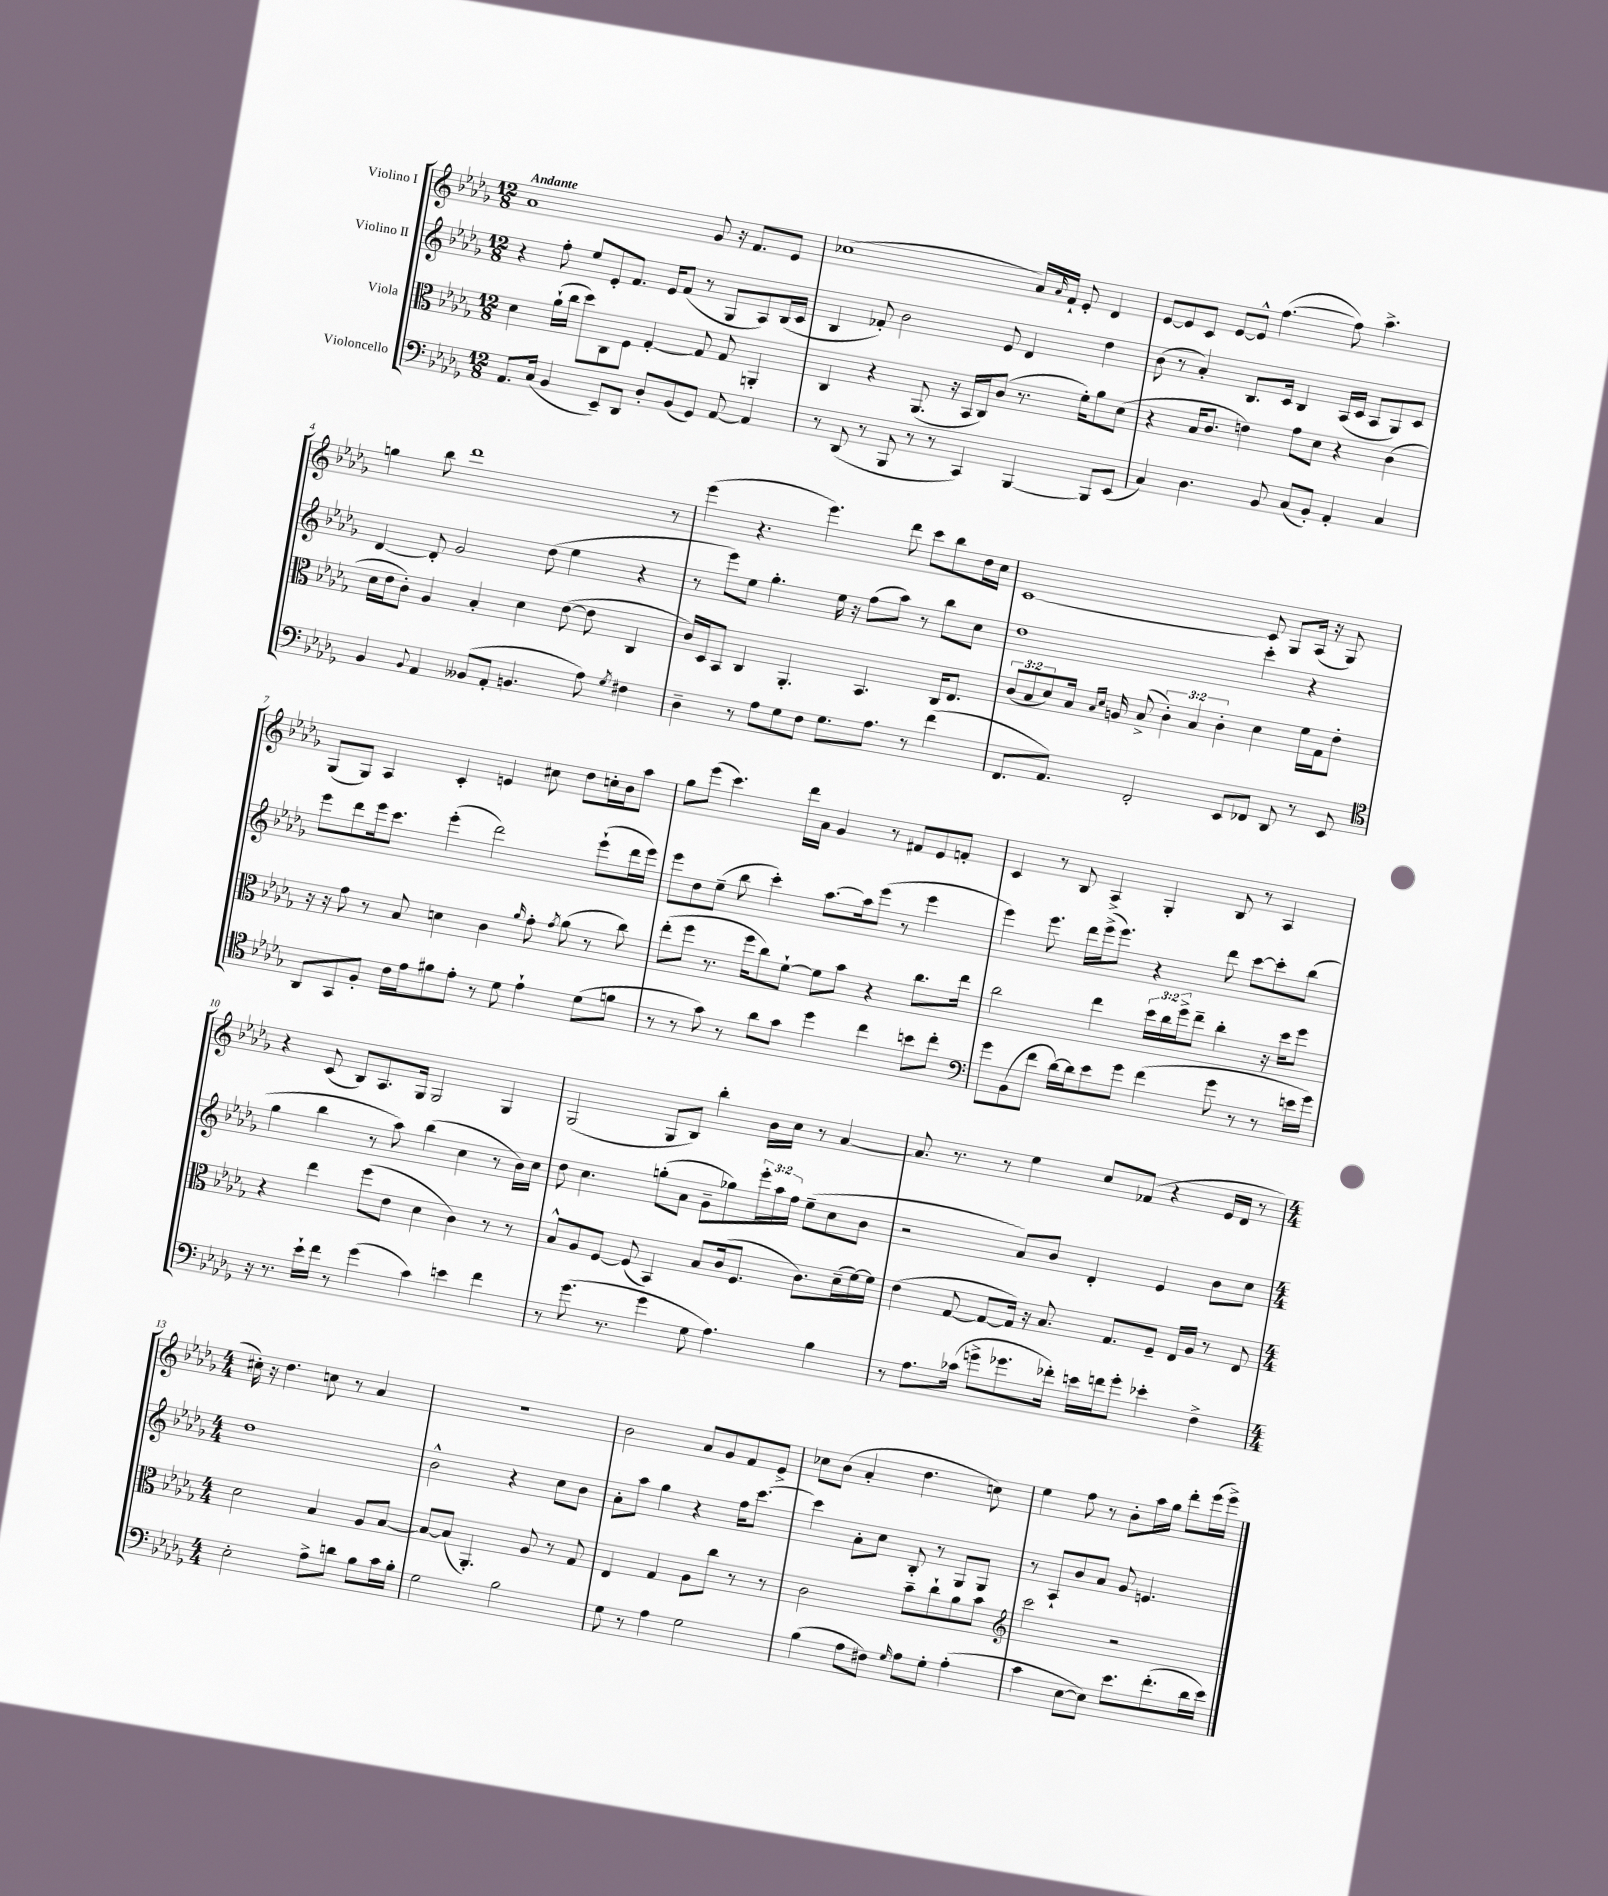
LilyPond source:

<<
\new StaffGroup <<
\new Staff = "s0" \with { instrumentName = "Violino I" } {
    \clef treble \key des \major \numericTimeSignature \time 12/8 \tempo "Andante"
    aes'1 ges'8 r16 f'8. ees'8 |
    ces''1( aes'16) \grace { aes'16 } f'16-! ees'8-. des'4 |
    ees'8~ ees'8 c'8 ees'8~ ees'8-^ f''4.~( f''8) aes''4.-> |
    g''4 bes''8 des'''1 r8 |
    ees'''4( r4. ees'''4.) des'''8 c'''8 bes''8 des''16 c''16 |
    c'1~ c'8 ges8 aes16( r16 ges8) |
    ges8( ges8) aes4 c'4-. e'4 cis''8 des''8 c''16-. bes'16 aes''8 |
    ges''8 ees'''8( c'''4.) des'''16 aes'16 ges'4 r8 fis'8 ees'8 f'8-. |
    c'4 r8 bes8 aes4-> ges4-. bes8 r8 aes4 |
    r4 c'8( bes8) aes8. ges16 ges2 ges4 |
    ges2( ges8 bes8) bes''4-. bes'16 c''16 r8 aes'4~ |
    aes'8. r8. r8 ees''4 c''8 fes'8( r4 ees'16 des'16 r8 |
    \numericTimeSignature \time 4/4 cis''16-.) r16 des''4. c''8 r8 aes'4 |
    R1 |
    bes'2 aes'8 ges'8 f'8 ees'8-> |
    ces''8 bes'8( aes'4-. des''4. c''8) |
    ees''4 f''8 r8 bes'8-. aes''16 ges''16 des'''8-. ees'''16( ees'''16->) \bar "|." |
}
\new Staff = "s1" \with { instrumentName = "Violino II" } {
    \clef treble \key des \major \numericTimeSignature \time 12/8 \override Staff.TupletNumber.text = #tuplet-number::calc-fraction-text
    r4 f''8-. ees''8 ees'8-. f'8. ees'16 f'8( r8 ges8 aes8) bes16( c'16 |
    bes4 fes'8-.) bes'2 ees'8 des'4 des''4 |
    bes'8( r8 aes'4-.) bes8. c'16 bes4 aes16( c'16 aes8 ges8) c'8 |
    des'4~ des'8-. ges'2 des''8( ees''4 r4 |
    r8 ees'''8) ees''8 ges''4.-. ees''16 r16 f''8( aes''8) r8 bes''8 c''8 |
    des''1 c'''4-. r4 |
    ees'''8 des'''8 ees'''16 c'''8. ees'''4-.( des'''2) ees'''8-!( des'''16 ees'''16) |
    ees'''8 des''8 ees''8--( bes''8 c'''4-.) aes''8.~ aes''16 ees'''8( r8 ees'''4 |
    ees'''4) ees'''8. des'''16 ees'''16->( ees'''8.) r4 des'''8 c'''8~ c'''8-. bes''8( |
    ges''4 bes''4 r8 aes''8) bes''4( c''4 r8 bes'16) c''16 |
    des''8 c''4. g''8-.( aes'8 ges'8-- ges''8) \tuplet 3/2 { ees'''16-. aes''16 f''16 } ees''8--( c''8 bes'8 |
    r2 aes'8) bes'8 des'4-. ees'4 bes'8 c''8 |
    \numericTimeSignature \time 4/4 des''1 |
    bes'2-^ r4 c''8 bes'8 |
    aes'8-. aes''8 ges''4 r4 f''16 c'''8.~ |
    c'''4 aes'8-. c''8 bes8-. r8 ges8 ges8 |
    r8 aes8-! bes'8 aes'8 ges'8 e'4. \bar "|." |
}
\new Staff = "s2" \with { instrumentName = "Viola" } {
    \clef alto \key des \major \numericTimeSignature \time 12/8 \override Staff.TupletNumber.text = #tuplet-number::calc-fraction-text
    des'4 aes'16-!( c''16 des''8) c8 f8 ges4~-. ges8 ges8 a,4-. |
    c4 r4 aes,8.( r16 bes,16 c16) c'8( r8. f'16-.) aes'8 des'8( |
    r4 bes16 c'8. e'4) ges'8 des'8 r4 c'4( |
    des'16 ees'16 c'8-.) aes4 bes4-. des'4 ees'8~( ees'8 c4 |
    c'16) des16 bes,8 c4 aes,4.-. bes,4. c16 ees8. |
    \tuplet 3/2 { c'8( bes8 des'8) } bes16 \grace { bes16 des'16 } a16 bes8->( \tuplet 3/2 { c'4-.) bes4 c'4-. } des'4 f'16 ges16 ees'8-. |
    r16 r16 ges'8 r8 bes8 d'4 c'4 \grace { aes'16 } ges'8-. \acciaccatura { ges'8 } aes'8( r8 c''8) |
    ees''8-.( f''8 r8. f''16 c''8) f'8~-! f'8 bes'8 r4 c''8. ees''16 |
    c''2 ees''4 \tuplet 3/2 { des''16 c''16 f''16-> } ees''8-- c''4-. r16 des''16 f''8 |
    r4 ees''4 f''8( ees'8 des'4 c'4) r8 r8 |
    bes8-^ aes8 f8~ f8( bes,4) bes8 c'16( f8. c'8.) des'16--( f'16~) f'16 |
    ees'4( ges8~ ges8~ ges16) r16 bes8. ges8. f8-- ees16 aes16 r8 ees8 |
    \numericTimeSignature \time 4/4 des'2 bes4 aes8 bes8~ |
    bes8~ bes8( aes,4.-.) aes8 r8 ges8 |
    ees4 ges4 aes8 c''8 r8 r8 |
    c'2 bes'8-- c''8-! aes'8 bes'8 |
    \clef treble c'''2 r2 \bar "|." |
}
\new Staff = "s3" \with { instrumentName = "Violoncello" } {
    \clef bass \key des \major \numericTimeSignature \time 12/8
    aes,8. c16( bes,4 ees,8--) des,8 des8-. bes,8( ges,8) aes,8~ aes,4 |
    r8 des,8( r8 bes,,8 r8 r8 c,4) bes,,4~ bes,,8 ees,8( |
    c4) des4. bes,8 c8( bes,8-.) aes,4-. c4 |
    bes,4 \appoggiatura { bes,8 } aes,4 beses,8( aes,8-. b,4. aes8) \acciaccatura { ges8 } fis4 |
    des4-- r8 aes8 ges8 f8 ges8. aes8. r8 f'4( |
    f,8. aes,8.) f,2-. ees,8 fes,8 des,8 r8 ees,8 |
    \clef tenor aes,8 ges,8 f8-. c'16 ees'16 fis'8 ees'8-. r8 des'8 ees'4-! des'8( f'8 |
    r8 r8 ges'8) r8 aes'8 ges'8 des''4 c''4 b'8 c''8-. |
    \clef bass ges'8 bes,8( f'8 des'16~) des'16 ees'8 ges'8 f'4( ges'8 r8 r8 e'16 ges'16) |
    r16 r8. ees'16-! f'16 r8 ges'4( c'4) e'4 f'4 |
    r8 ges'8.( r8. ges'4 ges8 aes4.) bes4 |
    r8 aes8. ces'16( g'8-> ges'8. fes'16-.) e'16 f'16 ges'8-. ees'4-. f4-> |
    \numericTimeSignature \time 4/4 ees2-. aes8-> d'8 bes8 c'16 bes16-. |
    ges2 bes2 |
    ges8 r8 aes4 ges2 |
    bes4( aes8 fis8) \grace { ges16 } aes8 ges8-. aes4-.( |
    c'4 ees8~ ees8) ees'8. f'8.-.( des'16 ees'16) \bar "|." |
}
>>
>>
